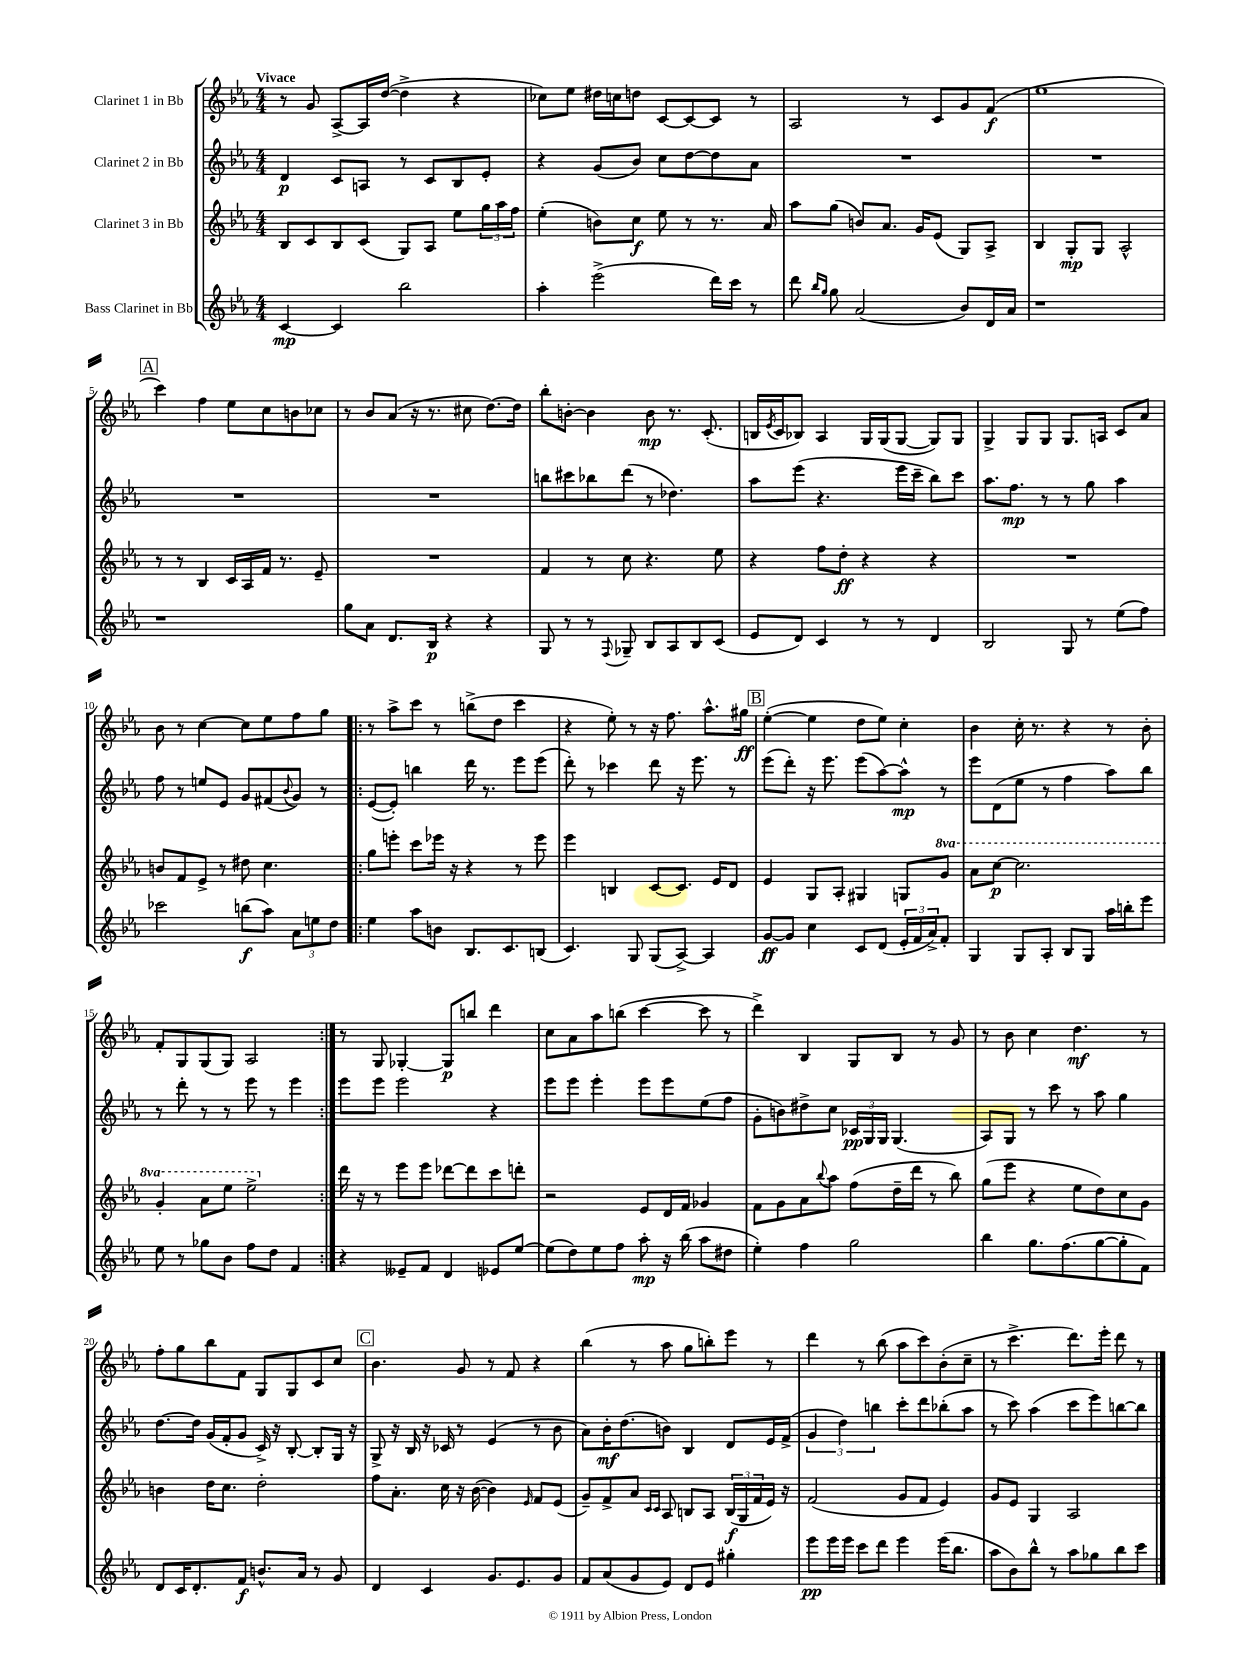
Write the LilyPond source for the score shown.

<<
\new StaffGroup <<
\new Staff = "s0" \with { instrumentName = "Clarinet 1 in Bb" } {
    \clef treble \key ees \major \numericTimeSignature \time 4/4 \tempo "Vivace"
    r8 g'8 aes8~-> aes16 d''16~( d''4-> r4 |
    ces''8) ees''8 dis''16 c''16 d''8 c'8~ c'8~ c'8 r8 |
    aes2 r8 c'8 g'8 f'8\f( |
    ees''1 |
    \mark \markup { \box "A" } c'''4) f''4 ees''8 c''8 b'8 ces''8 |
    r8 bes'8 aes'8( r16 r8. cis''8 d''8.~) d''16 |
    bes''8-. b'8~-. b'4 b'8\mp r8. c'8.-.( |
    b16 \acciaccatura { ees'8 } c'16 bes8) aes4 g16 g16( g8~ g8) g8 |
    g4-> g8 g8 g8. a16 c'8 aes'8 |
    bes'8 r8 c''4~ c''8 ees''8 f''8 g''8 |
    \repeat volta 2 { r8 aes''8-> c'''8 r8 b''8->( d''8 c'''4 |
    r4 ees''8-.) r8 r16 f''8. aes''8.-^ gis''16\ff |
    \mark \markup { \box "B" } ees''4~-.( ees''4 d''8 ees''8) c''4-. |
    bes'4 c''16-. r8. r4 r8 bes'8-. |
    f'8-. g8 g8( g8) aes2 | }
    r8 g8 ges4~-. ges8\p b''8 d'''4 |
    c''8 aes'8 aes''8 b''8( c'''4~ c'''8 r8 |
    d'''4->) bes4 g8 bes8 r8 g'8 |
    r8 bes'8 c''4 d''4.\mf r8 |
    f''8-. g''8 bes''8 f'8 g8 g8 c'8 c''8 |
    \mark \markup { \box "C" } bes'4. g'8 r8 f'8 r4 |
    bes''4( r8 aes''8 g''8 b''8-.) ees'''8 r8 |
    d'''4 r8 bes''8( aes''8 c'''8) bes'8-.( c''8-- |
    r8 c'''4.-> d'''8.) ees'''16-. d'''8 r8 \bar "|." |
}
\new Staff = "s1" \with { instrumentName = "Clarinet 2 in Bb" } {
    \clef treble \key ees \major \numericTimeSignature \time 4/4
    d'4\p c'8 a8 r8 c'8 bes8 ees'8-. |
    r4 g'8( bes'8) c''8 d''8~ d''8 aes'8 |
    R1 |
    R1 |
    \mark \markup { \box "A" } R1 |
    R1 |
    b''8 cis'''8 bes''8 d'''8( r8 des''4.) |
    aes''8 ees'''8( r4. ees'''16 c'''16-- bes''8) c'''8 |
    aes''8. f''8.\mp r8 r8 g''8 aes''4 |
    f''8 r8 e''8 ees'8 g'8 fis'8( \appoggiatura { bes'8 } g'8) r8 |
    \repeat volta 2 { ees'8~( ees'8-.) b''4 d'''16 r8. ees'''8 ees'''8( |
    d'''8-.) r8 ces'''4 d'''8 r16 ees'''8. r8 |
    \mark \markup { \box "B" } ees'''8( d'''8-.) r16 ees'''8. ees'''8( aes''8~) aes''8-^\mp r8 |
    ees'''8 d'8( ees''8 r8 f''4 aes''8) bes''8 |
    r8 d'''8-. r8 r8 ees'''8 r8 ees'''4 | }
    ees'''8 ees'''8 ees'''2 r4 |
    ees'''8 ees'''8 ees'''4-. ees'''8 ees'''8 ees''8( f''8 |
    g'8-. b'8) dis''8-> c''8 \tuplet 3/2 { ces'16\pp g16 g16 } g4.( |
    aes8) g8 r8 c'''8 r8 aes''8 g''4 |
    d''8.~ d''16 g'16( f'16-. g'8 c'16->) r16 bes8~-. bes8-. g16 r16 |
    \mark \markup { \box "C" } g8-> r16 bes16 r16 ces'16 r8 ees'4( r8 bes'8 |
    aes'8) bes'16-.\mf d''8.( b'8) bes4 d'8 ees'16 f'16->( |
    \tuplet 3/2 { g'4 d''4) b''4 } c'''8-. d'''8 bes''8-.( aes''8 |
    r8 c'''8) aes''4( c'''8 ees'''8) b''8~ b''8 \bar "|." |
}
\new Staff = "s2" \with { instrumentName = "Clarinet 3 in Bb" } {
    \clef treble \key ees \major \numericTimeSignature \time 4/4 \set Staff.ottavationMarkups = #ottavation-simple-ordinals
    bes8 c'8 bes8 c'8( g8) aes8 ees''8 \tuplet 3/2 { g''16 aes''16 f''16 } |
    ees''4-.( b'8) c''8\f ees''8 r8 r8. aes'16 |
    aes''8 g''8( b'8) aes'8. g'16 ees'8( g8) aes8-> |
    bes4 g8-.\mp g8 aes2-^ |
    \mark \markup { \box "A" } r8 r8 bes4 c'16 aes16 f'16 r8. ees'8-- |
    R1 |
    f'4 r8 c''8 r4. ees''8 |
    r4 f''8 d''8-.\ff r4 r4 |
    R1 |
    b'8 f'8 ees'8-> r8 dis''8 c''4. |
    \repeat volta 2 { g''8 e'''8-. c'''8 ees'''16 r16 r4 r8 ees'''8 |
    ees'''4 b4 c'8~ c'8. ees'16 d'8 |
    \mark \markup { \box "B" } ees'4 g8 aes8-. gis4 g8 \ottava #1 g''8 |
    aes''8 c'''8~\p c'''2. |
    g''4-. aes''8 ees'''8 ees'''2-> \ottava #0 | }
    d'''16 r16 r8 ees'''8 ees'''8 des'''8~ des'''8 c'''8 d'''8-. |
    r2 ees'8 d'16 f'16 ges'4 |
    f'8 g'8 aes'8 \appoggiatura { bes''8 } aes''8 f''8( d''16-- d'''16 r8 bes''8) |
    g''8( ees'''8 r4 ees''8 d''8) c''8 g'8 |
    b'4 d''16 c''8. d''2-. |
    \mark \markup { \box "C" } f''8 aes'8.-. c''16 r16 bes'16~( bes'4) \grace { ees'16 } f'8 ees'8( |
    g'8--) f'8-> aes'8 \grace { c'16 c'16 } aes8 b8 aes8 \tuplet 3/2 { b16\f( g16 f'16 } ees'16) r16 |
    f'2( g'8 f'8 ees'4) |
    g'8 ees'8 g4 aes2 \bar "|." |
}
\new Staff = "s3" \with { instrumentName = "Bass Clarinet in Bb" } {
    \clef treble \key ees \major \numericTimeSignature \time 4/4
    c'4~\mp c'4 bes''2 |
    aes''4-. ees'''2->( d'''16) c'''16 r8 |
    d'''8 \grace { bes''16 g''16 } g''8 aes'2( bes'8) d'16 aes'16 |
    r1 |
    \mark \markup { \box "A" } r1 |
    g''8 aes'8 d'8. bes16\p r4 r4 |
    g8 r8 r8 \appoggiatura { f8 } ges8-- bes8 aes8 bes8 c'8( |
    ees'8 d'8) c'4 r8 r8 d'4 |
    bes2 g8 r8 ees''8( f''8) |
    ces'''2 b''8\f( aes''8) \tuplet 3/2 { aes'8 e''8 d''8 } |
    \repeat volta 2 { ees''4 aes''8 b'8 bes8. c'8. b8( |
    c'4.) g8 g8( aes8~->) aes4 |
    \mark \markup { \box "B" } g'8~\ff g'8 c''4 c'8 d'8( \tuplet 3/2 { ees'16-. f'16 aes'16->) } f'8-. |
    g4 g8 aes8-. bes8 g8 aes''16 b''16-. ees'''8 |
    ees''8 r8 ges''8 bes'8 f''8 d''8 f'4 | }
    r4 eeses'8-- f'8 d'4 ees'8 ees''8~ |
    ees''8( d''8) ees''8 f''8 aes''8-.\mp r16 bes''16( aes''8 dis''8 |
    ees''4-.) f''4 g''2 |
    bes''4 g''8. f''8.( g''8~ g''8-. f'8) |
    d'8 c'16 d'8.-. f'8\f b'8.-^ aes'16 r8 g'8 |
    \mark \markup { \box "C" } d'4 c'4 g'8. ees'8. g'8 |
    f'8 aes'8( g'8 ees'8) d'8 ees'8 gis''4-. |
    ees'''8\pp ees'''16 ees'''16 c'''8 d'''8 ees'''4 ees'''16( bes''8. |
    aes''8 bes'8) bes''8-^ r8 aes''8 ges''8 bes''8 c'''8 \bar "|." |
}
>>
>>
